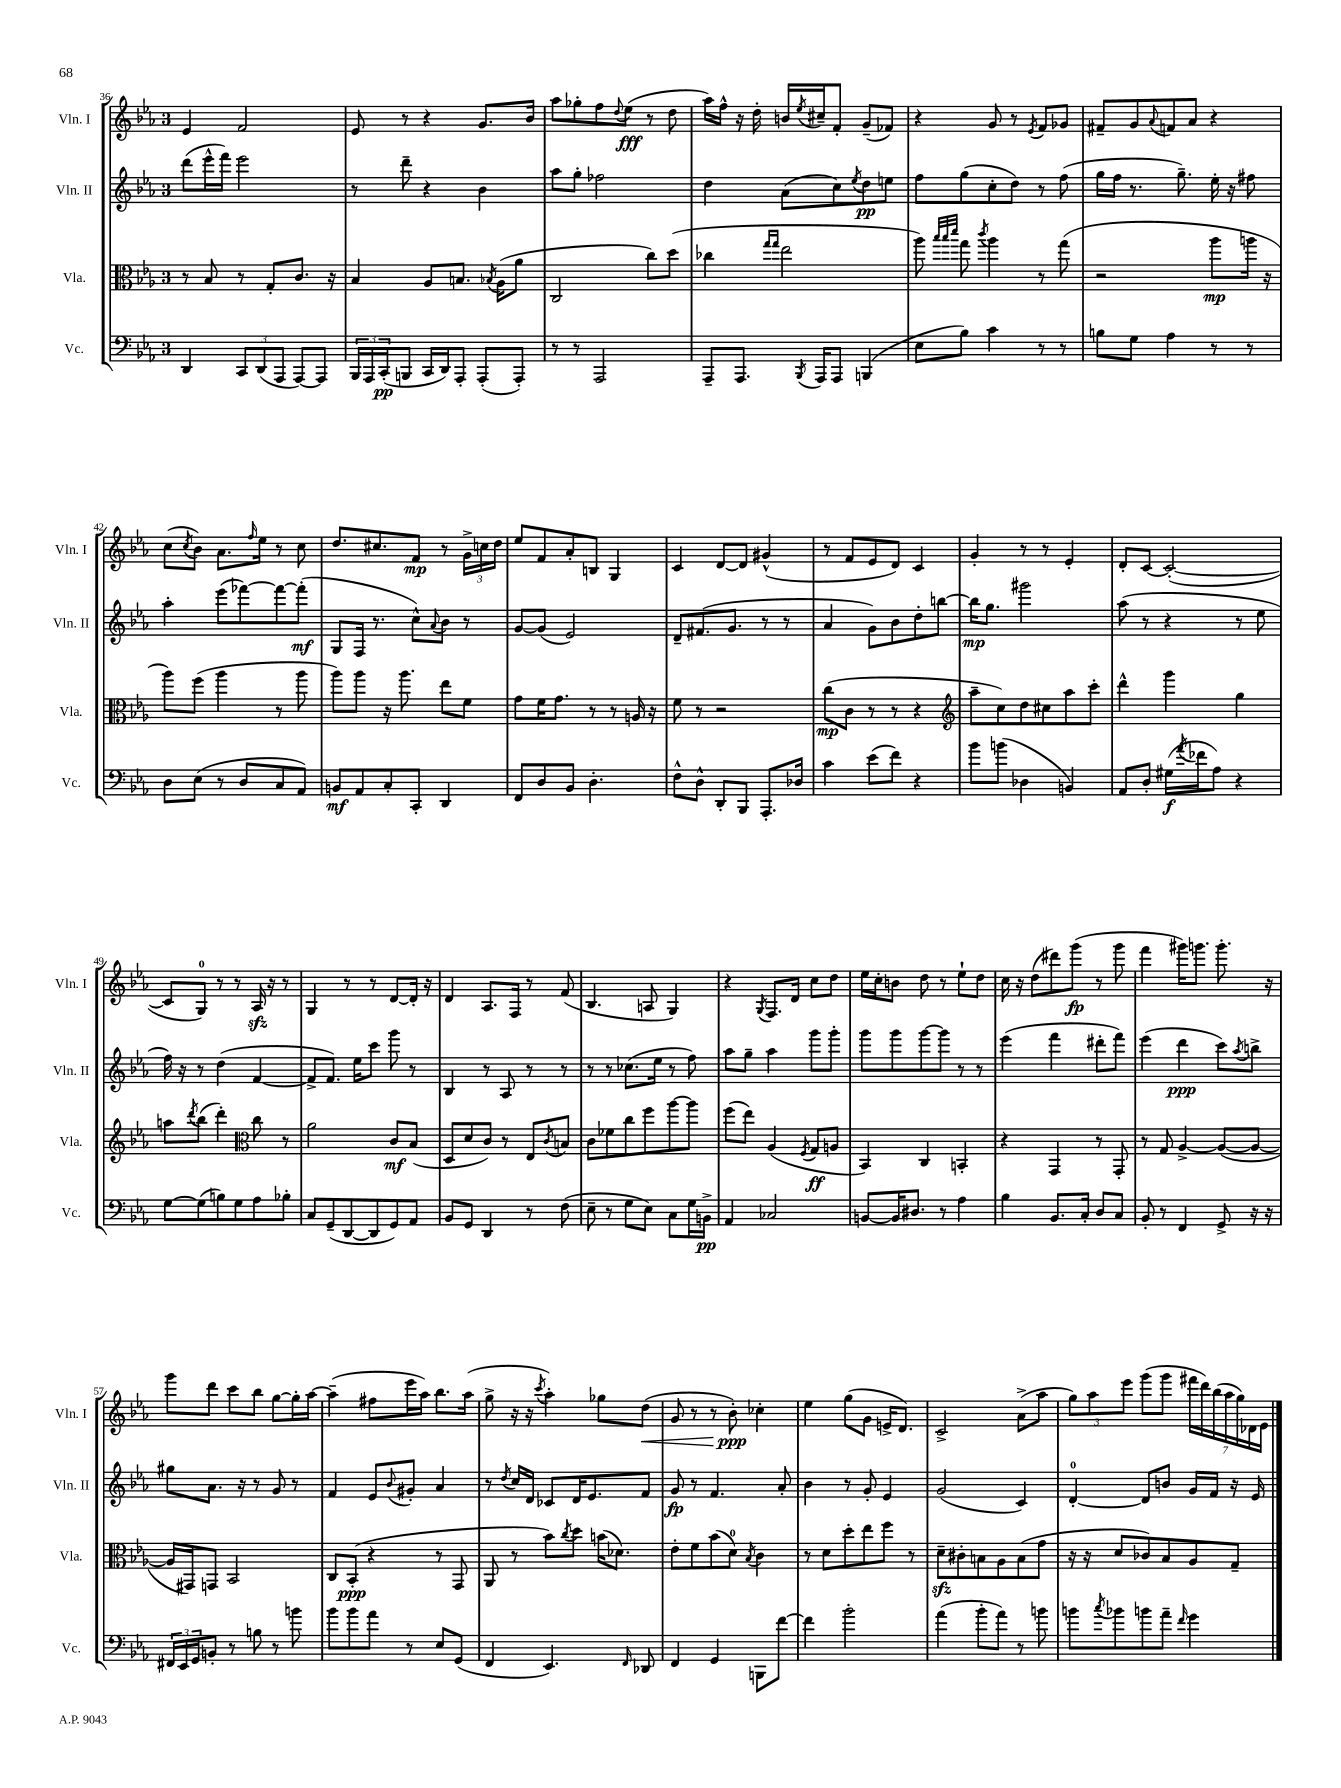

**kern	**kern	**kern	**kern
*staff4	*staff3	*staff2	*staff1
*clefF4	*clefC3	*clefG2	*clefG2
*k[b-e-a-]	*k[b-e-a-]	*k[b-e-a-]	*k[b-e-a-]
*M3/4	*M3/4	*M3/4	*M3/4
4DD	8r	(8ddd	4e-
.	8B-	16eee-^^	.
.	.	16fff)	.
12CC	8r	2eee-	2f
(12DD	.	.	.
.	8G'	.	.
12AAA-	.	.	.
[8AAA-)	8.c	.	.
8AAA-]	.	.	.
.	16r	.	.
=	=	=	=
24BBB-	4B-	8r	8e-
24AAA-	.	.	.
(24CC'	.	.	.
8BBB	.	8ddd~	8r
16CC	8A-	4r	4r
16DD)	.	.	.
8AAA-'	8.B	.	.
(8AAA-'	.	4b-	8.g
.	8qB-	.	.
.	(16A-	.	.
8AAA-')	8a-	.	.
.	.	.	16b-
=	=	=	=
8r	2C	8aa-	8aa-
8r	.	8gg'	8gg-'
2AAA-	.	2ff-	8ff
.	.	.	8qqdd
.	.	.	(8ee-
.	8cc)	.	8r
.	(8dd	.	8dd
=	=	=	=
8AAA-~	4cc-	4dd	16aa-)
.	.	.	16ff^^
8.AAA-	.	.	16r
.	.	.	16dd'
.	16qqgg	.	.
.	16qqgg	.	.
.	2ee-	(8a-	16b
8qBBB-	.	.	8qee-
16AAA-	.	.	16cc#~
8AAA-	.	8cc)	8f'
.	.	8qee-	.
(4BBB	.	8dd	(8g~
.	.	8ee	8f-)
=	=	=	=
8E-	8aa-)	8ff	4r
.	32qqbb-	.	.
.	32qqbb-	.	.
.	32qqddd	.	.
8B-)	8gg	(8gg	.
.	8qccc	.	.
4c	4aa-	8cc'	8g
.	.	8dd)	8r
.	.	.	8qe-
8r	8r	8r	8f
8r	(8gg	(8ff	8g-
=	=	=	=
8B	2r	16gg	8f#~
.	.	16ff	.
8G	.	8.r	8g
.	.	.	8qqa-
4A-	.	.	8f
.	.	8.gg~)	.
.	.	.	8a-
8r	8aa-	16ee-'	4r
.	.	16r	.
8r	16aa	8ff#	.
.	16r	.	.
=	=	=	=
8D	8aa-)	4aa-'	(8cc
.	.	.	8qcc
(8E-	(8ff	.	8b-)
8r	4aa-	(8eee-	8.a-
8D	.	[8fff-)	.
.	.	.	16qqff
.	.	.	16ee-
8C	8r	8fff-_	8r
8AA-)	8aa-	(8fff-']	8cc
=	=	=	=
8BB	8aa-)	8G	8.dd
8AA-	8aa-	16F	.
.	.	8.r	8.cc#
8C'	16r	.	.
.	8.aa-	.	.
8CC'	.	8cc^^)	8f
.	.	8qqa-	.
4DD	8ee-	8b-	8r
.	8f	8r	24g^
.	.	.	24cc
.	.	.	24dd
=	=	=	=
8FF	8g	[8g	8ee-
8D	16f	(8g]	8f
.	8.g	.	.
8BB-	.	2e-)	8a-'
4.D'	8r	.	8B
.	8r	.	4G
.	16A	.	.
.	16r	.	.
=	=	=	=
8F^^	8f	8d~	4c
8D^^	8r	(8.f#	.
8DD'	2r	.	[8d
.	.	8.g	.
8BBB-	.	.	8d]
8.AAA-'	.	8r	(4g#^^
.	.	8r	.
16D-	.	.	.
=	=	=	=
4c	(8cc	4a-	8r
.	8c	.	8f
(8e-	8r	8g)	8e-
8f)	8r	8b-	8d)
4r	4r	8dd'	4c
.	.	[8bb	.
=	=	=	=
*	*clefG2	*	*
8b-	8aa-~	16bb]	4g'
.	.	8.gg	.
(8b	8cc)	.	.
4D-	8dd	2ggg#	8r
.	8cc#	.	8r
4BB)	8aa-	.	4e-'
.	8ccc'	.	.
=	=	=	=
8AA-	4ddd^^	(8aa-	8d'
8D'	.	8r	[8c
(16G#	4ggg	4r	(2c'_
8qa-	.	.	.
16f-	.	.	.
8A-)	.	.	.
4r	4gg	8r	.
.	.	8ee-	.
=	=	=	=
[8G	8aa	16ff)	8c]
.	.	16r	.
.	8qddd	.	.
(8G]	(8bb-	8r	8G)
8B)	4ddd')	(4dd	8r
8G	.	.	8r
*	*clefC3	*	*
8A-	8cc	[4f	16A-
.	.	.	16r
8B-'	8r	.	8r
=	=	=	=
8C	2a-	8f^]	4G
(8GG~	.	8.f)	.
[8DD	.	.	8r
.	.	16ee-	.
8DD]	.	8ccc	8r
8GG)	8c	8ggg	[8d
8AA-	(8B-	8r	16d']
.	.	.	16r
=	=	=	=
8BB-	8D	4B-	4d
8GG	8d	.	.
4DD	8c)	8r	8.A-
.	8r	8A-	.
.	.	.	16F
8r	8E-	8r	8r
.	8qc	.	.
(8F	8B	8r	(8f
=	=	=	=
8E-~	8c	8r	4.B-
8r	8f-	8r	.
8G	8cc	(8.cc-	.
8E-)	8ff	.	8A
.	.	16ee-	.
8C	[8aa-	8r	4G)
16G	8aa-]	8ff)	.
16BB^	.	.	.
=	=	=	=
4AA-	(8ff	8aa-	4r
.	8ee-)	8gg~	.
.	.	.	8qG
2C-	(4A-	4aa-	8.F
.	.	.	16d
.	8qF	.	.
.	8G	8ggg	8cc
.	8A	8ggg'	8dd
=	=	=	=
[8BB	4BB-)	8ggg	16ee-
.	.	.	16cc'
16BB]	.	8ggg	8b
8.D#	.	.	.
.	4C	[8ggg	8dd
8r	.	8ggg]	8r
4A-	4BB'	8r	8ee-`
.	.	8r	8dd
=	=	=	=
4B-	4r	(4eee-	16cc
.	.	.	16r
.	.	.	(8dd
8.BB-	4GG	4fff	8ddd#)
.	.	.	(8ggg
16C'	.	.	.
8D	8r	8ddd#'	8r
8C	8GG'	8fff)	8ggg
=	=	=	=
8BB-'	8r	(4eee-	4fff
8r	8G	.	.
4FF	[4A-^	4ddd	16ggg#)
.	.	.	8.ggg
8GG^	(8A-_	8ccc)	8.ggg'
.	.	8qaa-	.
16r	8A-_	8bb^	.
16r	.	.	16r
=	=	=	=
24FF#	16A-]	8gg#	8ggg
24EE-	.	.	.
.	16GG#)	.	.
24GG	.	.	.
8BB'	8GG	8.a-	8ddd
8r	2BB-	.	8ccc
.	.	16r	.
8B	.	8r	8bb-
8r	.	8g	[8gg
8b	.	8r	16gg']
.	.	.	[16aa-
=	=	=	=
8b-	8C	4f	(4aa-~]
8b-	(8BB-'	.	.
8a-	4r	8e-	8ff#
.	.	8qqb-	.
8r	.	8g#'	16eee-
.	.	.	16aa-)
8E-	8r	4a-	8.bb-
(8GG	8GG	.	.
.	.	.	(16aa-
=	=	=	=
4FF	8AA-	8r	8gg^
.	.	8qdd	.
.	8r	16cc	16r
.	.	16d	16r
.	.	.	8qccc
4.EE-)	8b-)	8c-	4aa-')
.	8qcc	.	.
.	8dd	16d	.
.	.	8.e-	.
.	(16b	.	8gg-
.	8.d-)	.	.
16qqFF	.	.	.
8DD-	.	8f	(8dd
=	=	=	=
4FF	8e-'	8g	8g
.	8f	8r	8r
4GG	(8b-	4.f	8r
.	8d)	.	8b-')
.	8qB-	.	.
8BBB	4c	.	4cc-'
[8f	.	8a-'	.
=	=	=	=
4f]	8r	4b-	4ee-
.	8d	.	.
2b-'	8dd'	8r	(8gg
.	8ee-	8g'	8g
.	8ff	4e-	16e^
.	.	.	8.d)
.	8r	.	.
=	=	=	=
(4a-	8d~	(2g	2c^
.	8c#'	.	.
8b-'	8B	.	.
8a-)	8A-	.	.
8r	(8B	4c)	(8a-^
8b	8g	.	8aa-
=	=	=	=
8b	16r	[4d'	12gg)
.	16r	.	.
.	.	.	12aa-
8qcc	.	.	.
8b-	8d	.	.
.	.	.	12eee-
8b	8c-)	8d]	(8ggg
8a-~	8B-	8b	8ggg
16qqf	.	.	.
4g	8A-	16g	28fff#
.	.	.	28ddd)
.	.	16f	.
.	.	.	(28bb-
.	.	.	28aa-
.	8G~	16r	.
.	.	.	28gg)
.	.	.	28d-
.	.	16e-	.
.	.	.	28e-
==	==	==	==
*-	*-	*-	*-
